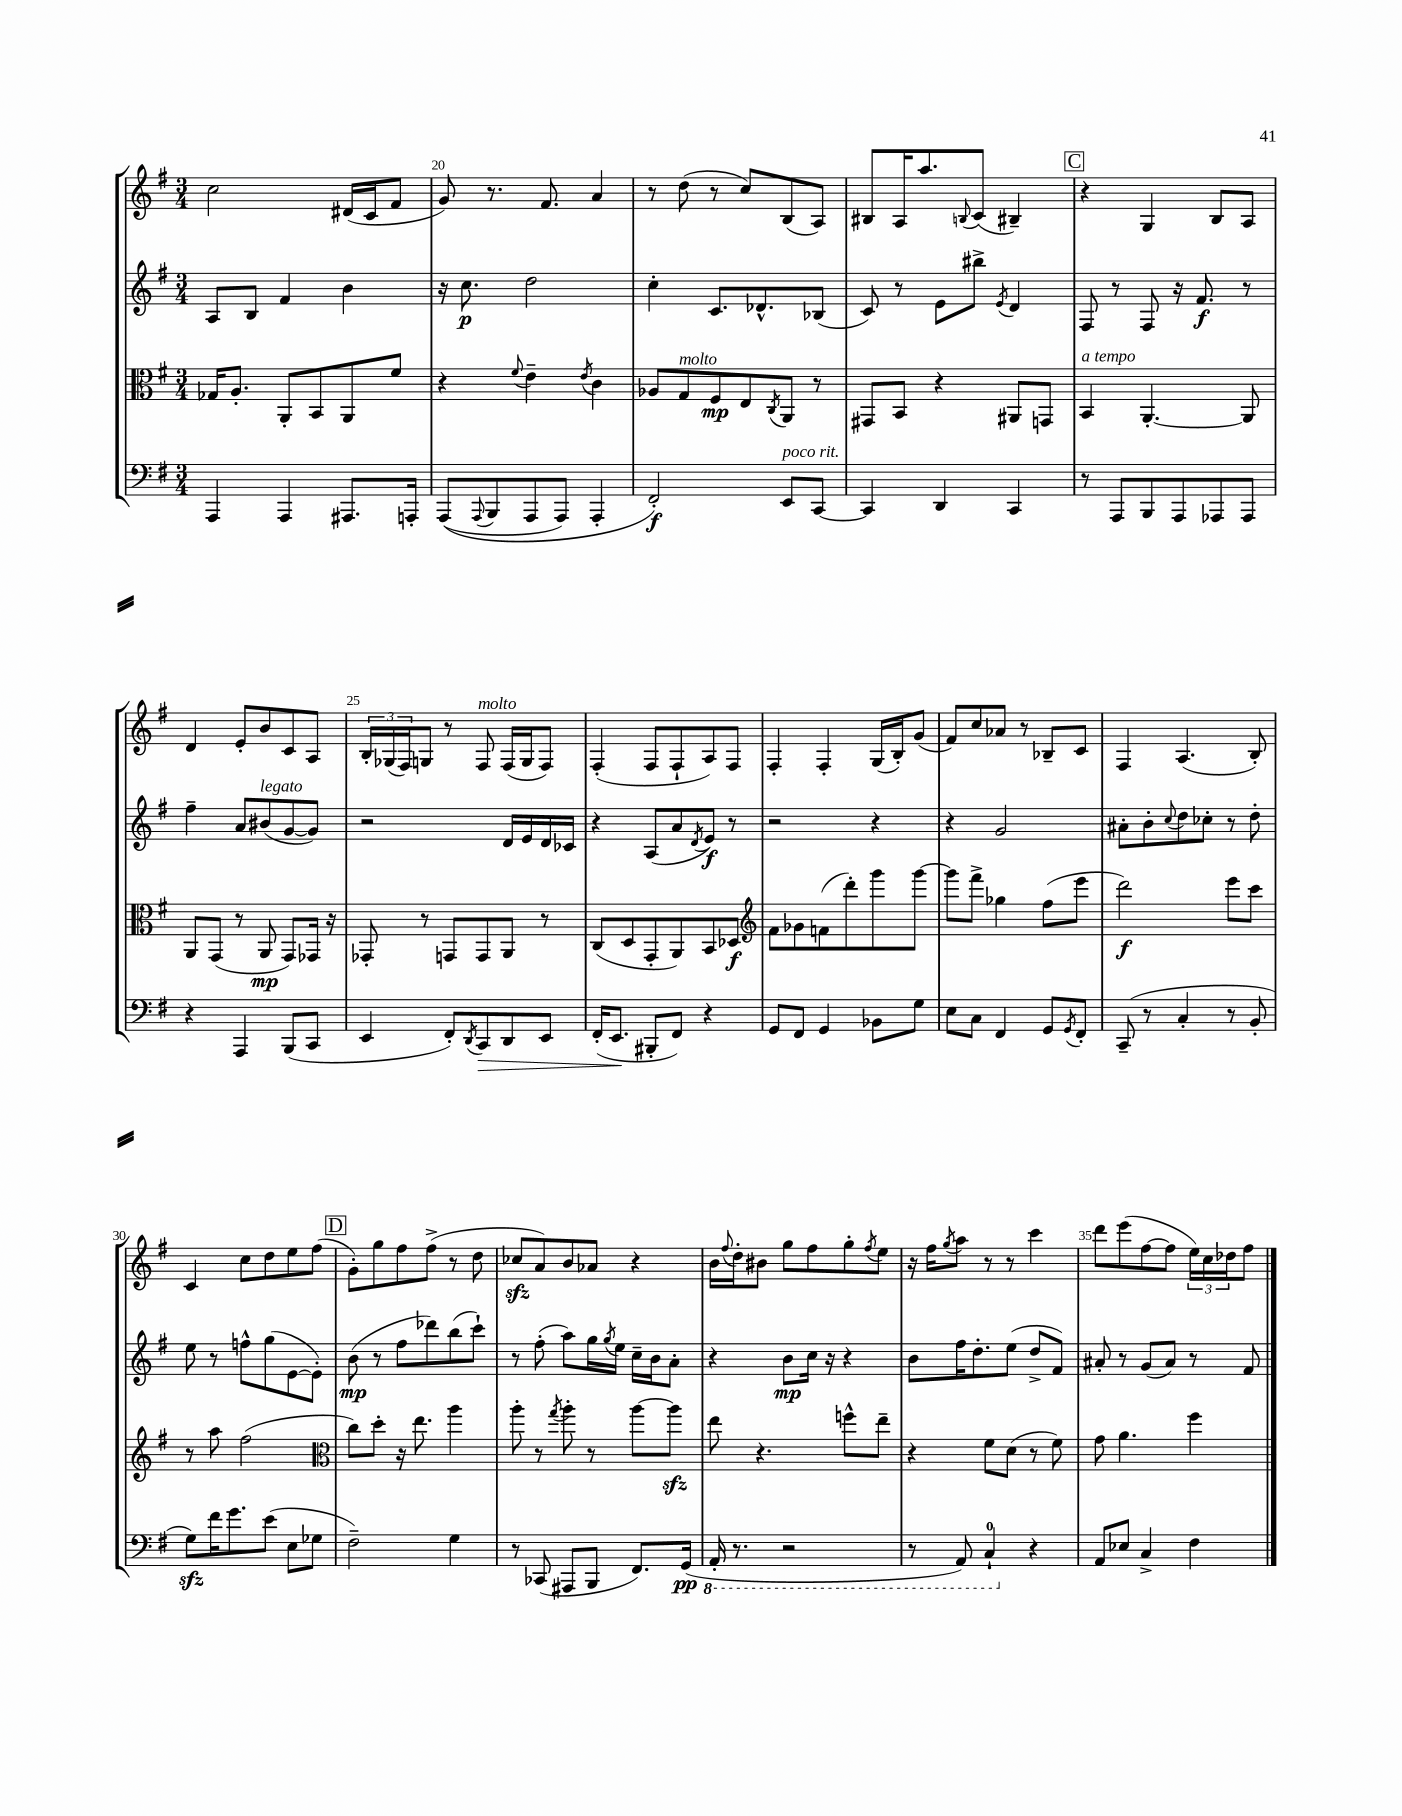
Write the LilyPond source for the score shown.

<<
\new StaffGroup <<
\new Staff = "s0" {
    \clef treble \key g \major \numericTimeSignature \time 3/4
    c''2 dis'16( c'16 fis'8 |
    g'8) r8. fis'8. a'4 |
    r8 d''8( r8 c''8) b8( a8) |
    bis8 a16 a''8. \appoggiatura { b8 } c'8( bis4--) |
    \mark \markup { \box "C" } r4 g4 b8 a8 |
    d'4 e'8-. b'8 c'8 a8 |
    \tuplet 3/2 { b16-. ges16( fis16) } g8 r8 fis8^\markup { \italic "molto" } fis16( g16 fis8) |
    fis4-.( fis8 fis8-! a8) fis8 |
    fis4-. fis4-. g16( b16-.) g'8( |
    fis'8) c''8 aes'8 r8 bes8-- c'8 |
    fis4 a4.( b8-.) |
    c'4 c''8 d''8 e''8 fis''8( |
    \mark \markup { \box "D" } g'8-.) g''8 fis''8 fis''8->( r8 d''8 |
    ces''8\sfz a'8) b'8 aes'8 r4 |
    b'16 \appoggiatura { fis''8 } d''16-. bis'8 g''8 fis''8 g''8-. \acciaccatura { fis''8 } e''8 |
    r16 fis''16 \acciaccatura { g''8 } a''8 r8 r8 c'''4 |
    d'''8 e'''8( fis''8~ fis''8 \tuplet 3/2 { e''16) c''16 des''16 } fis''8 \bar "|." |
}
\new Staff = "s1" {
    \clef treble \key g \major \numericTimeSignature \time 3/4
    a8 b8 fis'4 b'4 |
    r16 c''8.\p d''2 |
    c''4-. c'8. des'8.-^ bes8( |
    c'8) r8 e'8 bis''8-> \acciaccatura { e'8 } d'4 |
    \mark \markup { \box "C" } fis8 r8 fis8 r16 fis'8.\f r8 |
    fis''4-- a'8 bis'8^\markup { \italic "legato" }( g'8~ g'8) |
    r2 d'16 e'16 d'16 ces'16 |
    r4 a8( a'8 \acciaccatura { d'8 } e'8\f) r8 |
    r2 r4 |
    r4 g'2 |
    ais'8-. b'8-. \appoggiatura { c''8 } d''8 ces''8-. r8 d''8-. |
    e''8 r8 f''8-^ g''8( e'8~ e'8-.) |
    \mark \markup { \box "D" } b'8\mp( r8 fis''8 des'''8) b''8( c'''8-!) |
    r8 fis''8-.( a''8) g''16 \acciaccatura { g''8 } e''16 c''16-- b'16 a'8-. |
    r4 b'8\mp c''16 r16 r4 |
    b'8 fis''16 d''8.-. e''8( d''8-> fis'8) |
    ais'8-. r8 g'8( ais'8) r8 fis'8 \bar "|." |
}
\new Staff = "s2" {
    \clef alto \key g \major \numericTimeSignature \time 3/4
    ges16 a8.-. a,8-. b,8 a,8 fis'8 |
    r4 \appoggiatura { fis'8 } e'4-- \acciaccatura { e'8 } c'4 |
    aes8 g8^\markup { \italic "molto" } fis8\mp e8 \acciaccatura { c8 } a,8 r8 |
    gis,8 b,8 r4 ais,8 g,8 |
    \mark \markup { \box "C" } b,4^\markup { \italic "a tempo" } a,4.~-. a,8 |
    a,8 g,8( r8 a,8\mp g,8) ges,16 r16 |
    ges,8-. r8 g,8 g,8 a,8 r8 |
    c8( d8 g,8-. a,8) b,8 des8\f |
    \clef treble fis'8 ges'8 f'8( d'''8-.) g'''8 g'''8~ |
    g'''8 fis'''8-> ges''4 fis''8( e'''8 |
    d'''2\f) e'''8 c'''8 |
    r8 a''8 fis''2( |
    \mark \markup { \box "D" } \clef alto c''8) d''8-. r16 e''8. a''4 |
    a''8-. r8 \acciaccatura { g''8 } a''8-. r8 a''8~ a''8\sfz |
    e''8 r4. f''8-^ e''8-- |
    r4 fis'8 d'8( r8 fis'8) |
    g'8 a'4. fis''4 \bar "|." |
}
\new Staff = "s3" {
    \clef bass \key g \major \numericTimeSignature \time 3/4
    a,,4 a,,4 ais,,8. a,,16-. |
    a,,8(\( \appoggiatura { a,,8 } b,,8 a,,8 a,,8) a,,4-. |
    fis,2-.\f\) e,8^\markup { \italic "poco rit." } c,8~ |
    c,4 d,4 c,4 |
    \mark \markup { \box "C" } r8 a,,8 b,,8 a,,8 aes,,8 aes,,8 |
    r4 a,,4 b,,8( c,8 |
    e,4 fis,8-.) \acciaccatura { d,8 } c,8\> d,8 e,8 |
    fis,16-.( e,8.\! bis,,8-. fis,8) r4 |
    g,8 fis,8 g,4 bes,8 g8 |
    e8 c8 fis,4 g,8 \acciaccatura { g,8 } fis,8-. |
    c,8--( r8 c4-. r8 b,8-. |
    g8\sfz) fis'16 g'8. e'8( e8 ges8 |
    \mark \markup { \box "D" } fis2--) g4 |
    r8 ces,8( ais,,8 b,,8 fis,8.) g,16\pp( |
    \ottava #-1 a,,16-. r8. r2 |
    r8 a,,8) c,4-0-! \ottava #0 r4 |
    a,8 ees8 c4-> fis4 \bar "|." |
}
>>
>>
\layout { \context { \Score currentBarNumber = #19 \override BarNumber.break-visibility = ##(#f #t #t) barNumberVisibility = #(every-nth-bar-number-visible 5) } }
